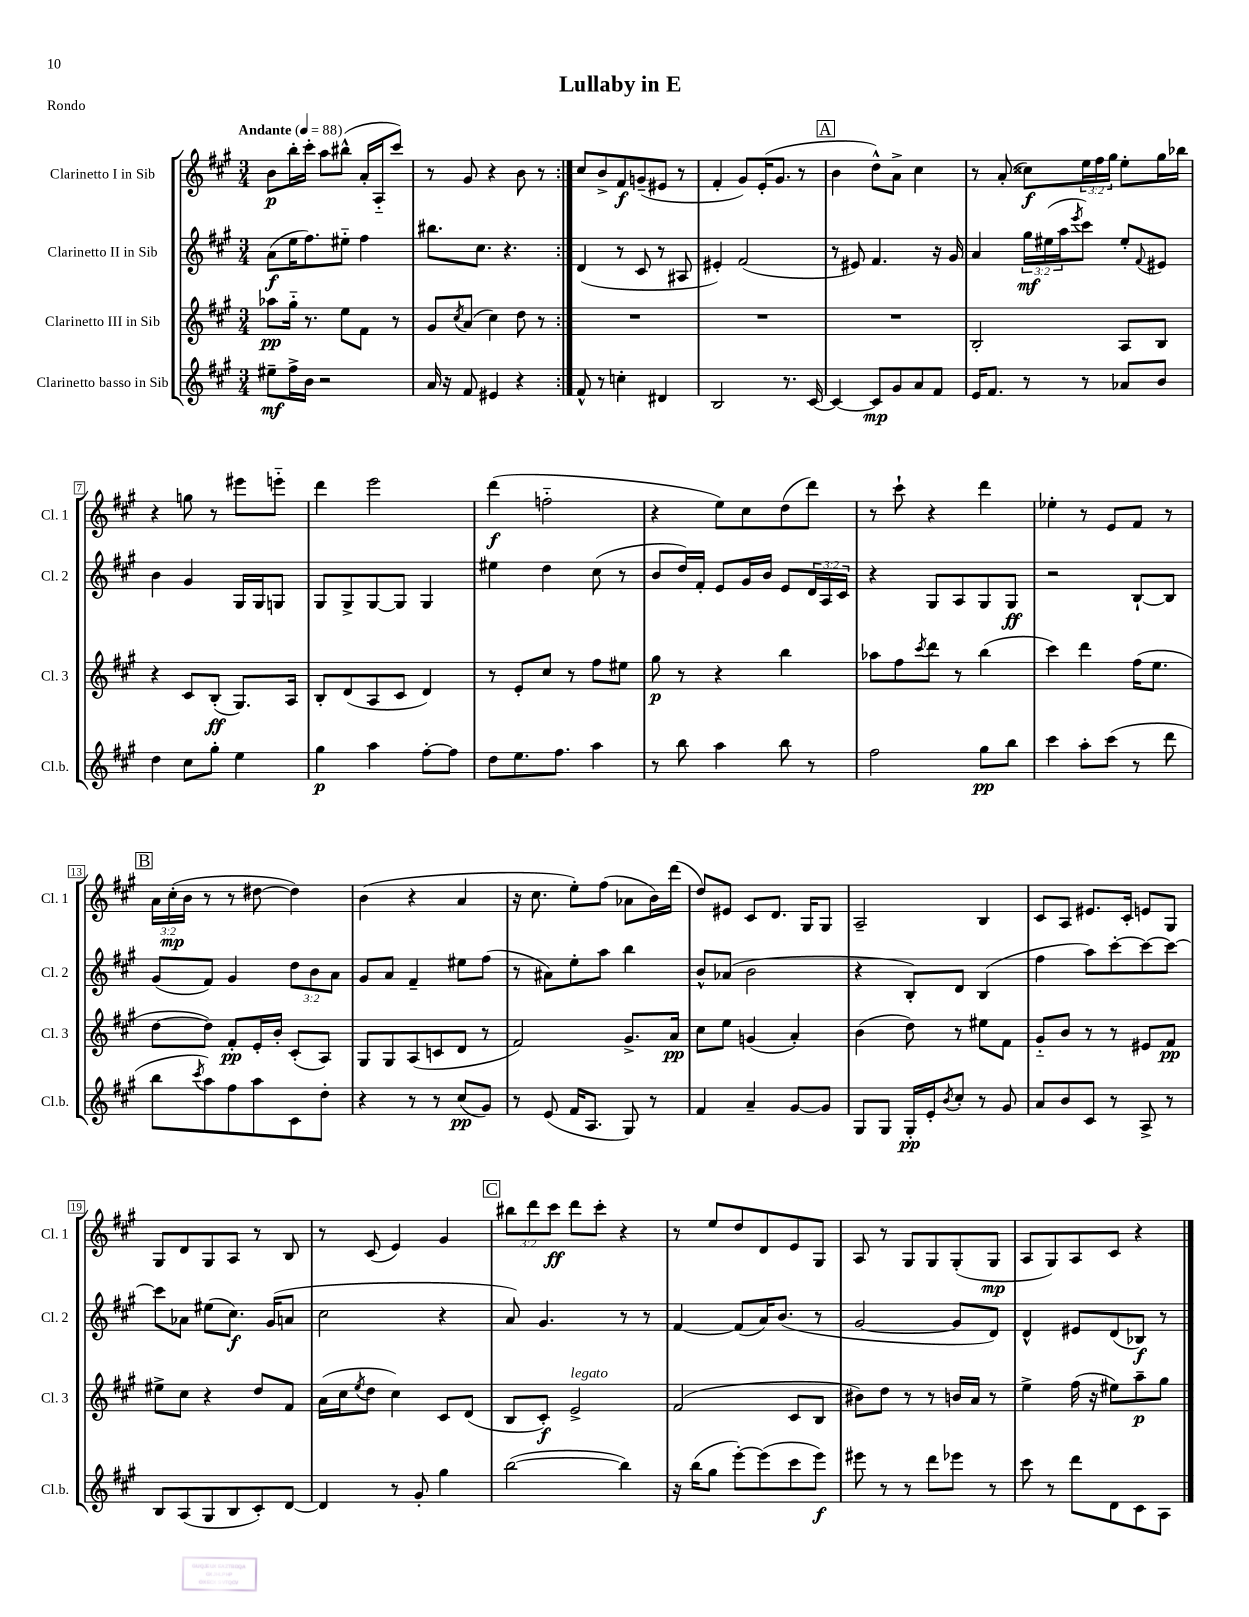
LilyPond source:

\header { title = "Lullaby in E" piece = "Rondo" }
<<
\new StaffGroup <<
\new Staff = "s0" \with { instrumentName = "Clarinetto I in Sib" shortInstrumentName = "Cl. 1" } {
    \clef treble \key a \major \numericTimeSignature \time 3/4 \override Staff.TupletNumber.text = #tuplet-number::calc-fraction-text \tempo "Andante" 4 = 88
    \repeat volta 2 { b'8\p b''16-. cis'''16-. a''8 bis''8-^( a'16-. a16-_ cis'''8) |
    r8 gis'8 r4 b'8 r8 | }
    cis''8 b'8-> fis'8\f g'8--( eis'8 r8 |
    fis'4-. gis'8) e'16-.( gis'8. r8 |
    \mark \markup { \box "A" } b'4 d''8-^) a'8-> cis''4 |
    r8 a'8-.( cisis''8\f) \tuplet 3/2 { e''16 fis''16 gis''16 } e''8-. gis''16 bes''16 |
    r4 g''8 r8 eis'''8 e'''8-_ |
    d'''4 e'''2 |
    d'''4\f( f''2-_ |
    r4 e''8) cis''8 d''8( d'''8) |
    r8 cis'''8-! r4 d'''4 |
    ees''4-. r8 e'8 fis'8 r8 |
    \mark \markup { \box "B" } \tuplet 3/2 { a'16 cis''16-.\mp( b'16 } r8 r8 dis''8~ dis''4) |
    b'4( r4 a'4 |
    r16 cis''8. e''8-.) fis''8( aes'8 b'16) d'''16( |
    d''8) eis'8 cis'8 d'8. gis16 gis8 |
    a2-- b4 |
    cis'8 a8 eis'8. cis'16-. e'8 gis8 |
    gis8 d'8 gis8 a8 r8 b8 |
    r8 cis'8( e'4) gis'4 |
    \mark \markup { \box "C" } \tuplet 3/2 { bis''8 d'''8 cis'''8\ff } d'''8 cis'''8-. r4 |
    r8 e''8 d''8 d'8 e'8 gis8 |
    a8 r8 gis8 gis8 gis8-.( gis8\mp |
    a8 gis8) a8 cis'8 r4 \bar "|." |
}
\new Staff = "s1" \with { instrumentName = "Clarinetto II in Sib" shortInstrumentName = "Cl. 2" } {
    \clef treble \key a \major \numericTimeSignature \time 3/4 \override Staff.TupletNumber.text = #tuplet-number::calc-fraction-text
    \repeat volta 2 { a'8\f( e''16 fis''8.) eis''8-_ fis''4 |
    bis''8. cis''8. r4. | }
    d'4( r8 cis'8 r8 ais8 |
    eis'4-.) fis'2( |
    \mark \markup { \box "A" } r8 eis'8) fis'4. r16 gis'16 |
    a'4 \tuplet 3/2 { gis''16\mf eis''16( a''16 } \acciaccatura { e'''8 } cis'''8) eis''8-. \appoggiatura { fis'8 } eis'8 |
    b'4 gis'4 gis16 gis16 g8 |
    gis8 gis8-> gis8~ gis8 gis4 |
    eis''4 d''4 cis''8( r8 |
    b'8 d''16) fis'16-. e'8 gis'16 b'16 e'8 \tuplet 3/2 { d'16 a16 cis'16 } |
    r4 gis8 a8 gis8 gis8\ff |
    r2 b8~-! b8 |
    \mark \markup { \box "B" } gis'8( fis'8) gis'4 \tuplet 3/2 { d''8 b'8 a'8 } |
    gis'8 a'8 fis'4-- eis''8 fis''8( |
    r8 ais'8) e''8-. a''8 b''4 |
    b'8-^ aes'8( b'2 |
    r4 b8-.) d'8 b4( |
    fis''4 a''8) cis'''8~-. cis'''8~ cis'''8~ |
    cis'''8 aes'8 eis''8( cis''8.\f) gis'16( a'8 |
    cis''2 r4 |
    \mark \markup { \box "C" } a'8) gis'4. r8 r8 |
    fis'4~ fis'8( a'16) b'8.( r8 |
    gis'2~ gis'8 d'8) |
    d'4-^ eis'8 d'8( bes8\f) r8 \bar "|." |
}
\new Staff = "s2" \with { instrumentName = "Clarinetto III in Sib" shortInstrumentName = "Cl. 3" } {
    \clef treble \key a \major \numericTimeSignature \time 3/4
    \repeat volta 2 { aes''8\pp gis''16-_ r8. e''8 fis'8 r8 |
    gis'8 \acciaccatura { cis''8 } a'8( cis''4) d''8 r8 | }
    R2. |
    R2. |
    \mark \markup { \box "A" } R2. |
    b2-. a8 b8 |
    r4 cis'8 b8-.\ff( gis8.) a16 |
    b8-. d'8( a8 cis'8 d'4) |
    r8 e'8-. cis''8 r8 fis''8 eis''8 |
    gis''8\p r8 r4 b''4 |
    aes''8 fis''8 \acciaccatura { cis'''8 } d'''8 r8 b''4( |
    cis'''4) d'''4 fis''16( e''8. |
    \mark \markup { \box "B" } d''8~ d''8) fis'8-.\pp e'16-. b'16-. cis'8-.( a8) |
    gis8 gis8 a8( c'8 d'8 r8 |
    fis'2) gis'8.-> a'16\pp |
    cis''8 e''8 g'4( a'4-.) |
    b'4( d''8) r8 eis''8 fis'8 |
    gis'8-_ b'8 r8 r8 eis'8 fis'8\pp |
    eis''8-> cis''8 r4 d''8 fis'8 |
    a'16( cis''16 \acciaccatura { e''8 } d''8 cis''4) cis'8 d'8( |
    \mark \markup { \box "C" } b8 cis'8-.\f) e'2->^\markup { \italic "legato" } |
    fis'2( cis'8 b8 |
    bis'8) d''8 r8 r8 b'16 a'16 r8 |
    e''4-> fis''16( r16 eis''8) a''8--\p gis''8 \bar "|." |
}
\new Staff = "s3" \with { instrumentName = "Clarinetto basso in Sib" shortInstrumentName = "Cl.b." } {
    \clef treble \key a \major \numericTimeSignature \time 3/4
    \repeat volta 2 { eis''8--\mf fis''16-> b'16 r2 |
    a'16 r16 fis'8 eis'4 r4 | }
    fis'8-^ r8 c''4-. dis'4 |
    b2 r8. cis'16~ |
    \mark \markup { \box "A" } cis'4~ cis'8\mp gis'8 a'8 fis'8 |
    e'16 fis'8. r8 r8 aes'8 b'8 |
    d''4 cis''8 gis''8-. e''4 |
    gis''4\p a''4 fis''8~-. fis''8 |
    d''8 e''8. fis''8. a''4 |
    r8 b''8 a''4 b''8 r8 |
    fis''2 gis''8\pp b''8 |
    cis'''4 a''8-. cis'''8( r8 d'''8 |
    \mark \markup { \box "B" } b''8 \acciaccatura { cis'''8 } a''8) fis''8 a''8 cis'8 d''8-. |
    r4 r8 r8 cis''8\pp( gis'8) |
    r8 e'8( fis'16 a8. gis8) r8 |
    fis'4 a'4-- gis'8~ gis'8 |
    gis8 gis8 gis16-.\pp e'16-. \acciaccatura { b'8 } cis''8-. r8 gis'8 |
    a'8 b'8 cis'8 r8 a8-> r8 |
    b8 a8( gis8 b8 cis'8-.) d'8~ |
    d'4 r8 gis'8-. gis''4 |
    \mark \markup { \box "C" } b''2~( b''4) |
    r16 b''16( gis''8 e'''8~-.) e'''8( cis'''8 e'''8\f) |
    eis'''8 r8 r8 d'''8 ees'''8 r8 |
    cis'''8 r8 d'''8 d'8 cis'8 a8 \bar "|." |
}
>>
>>
\layout { \context { \Score \override BarNumber.stencil = #(make-stencil-boxer 0.1 0.3 ly:text-interface::print) } }
